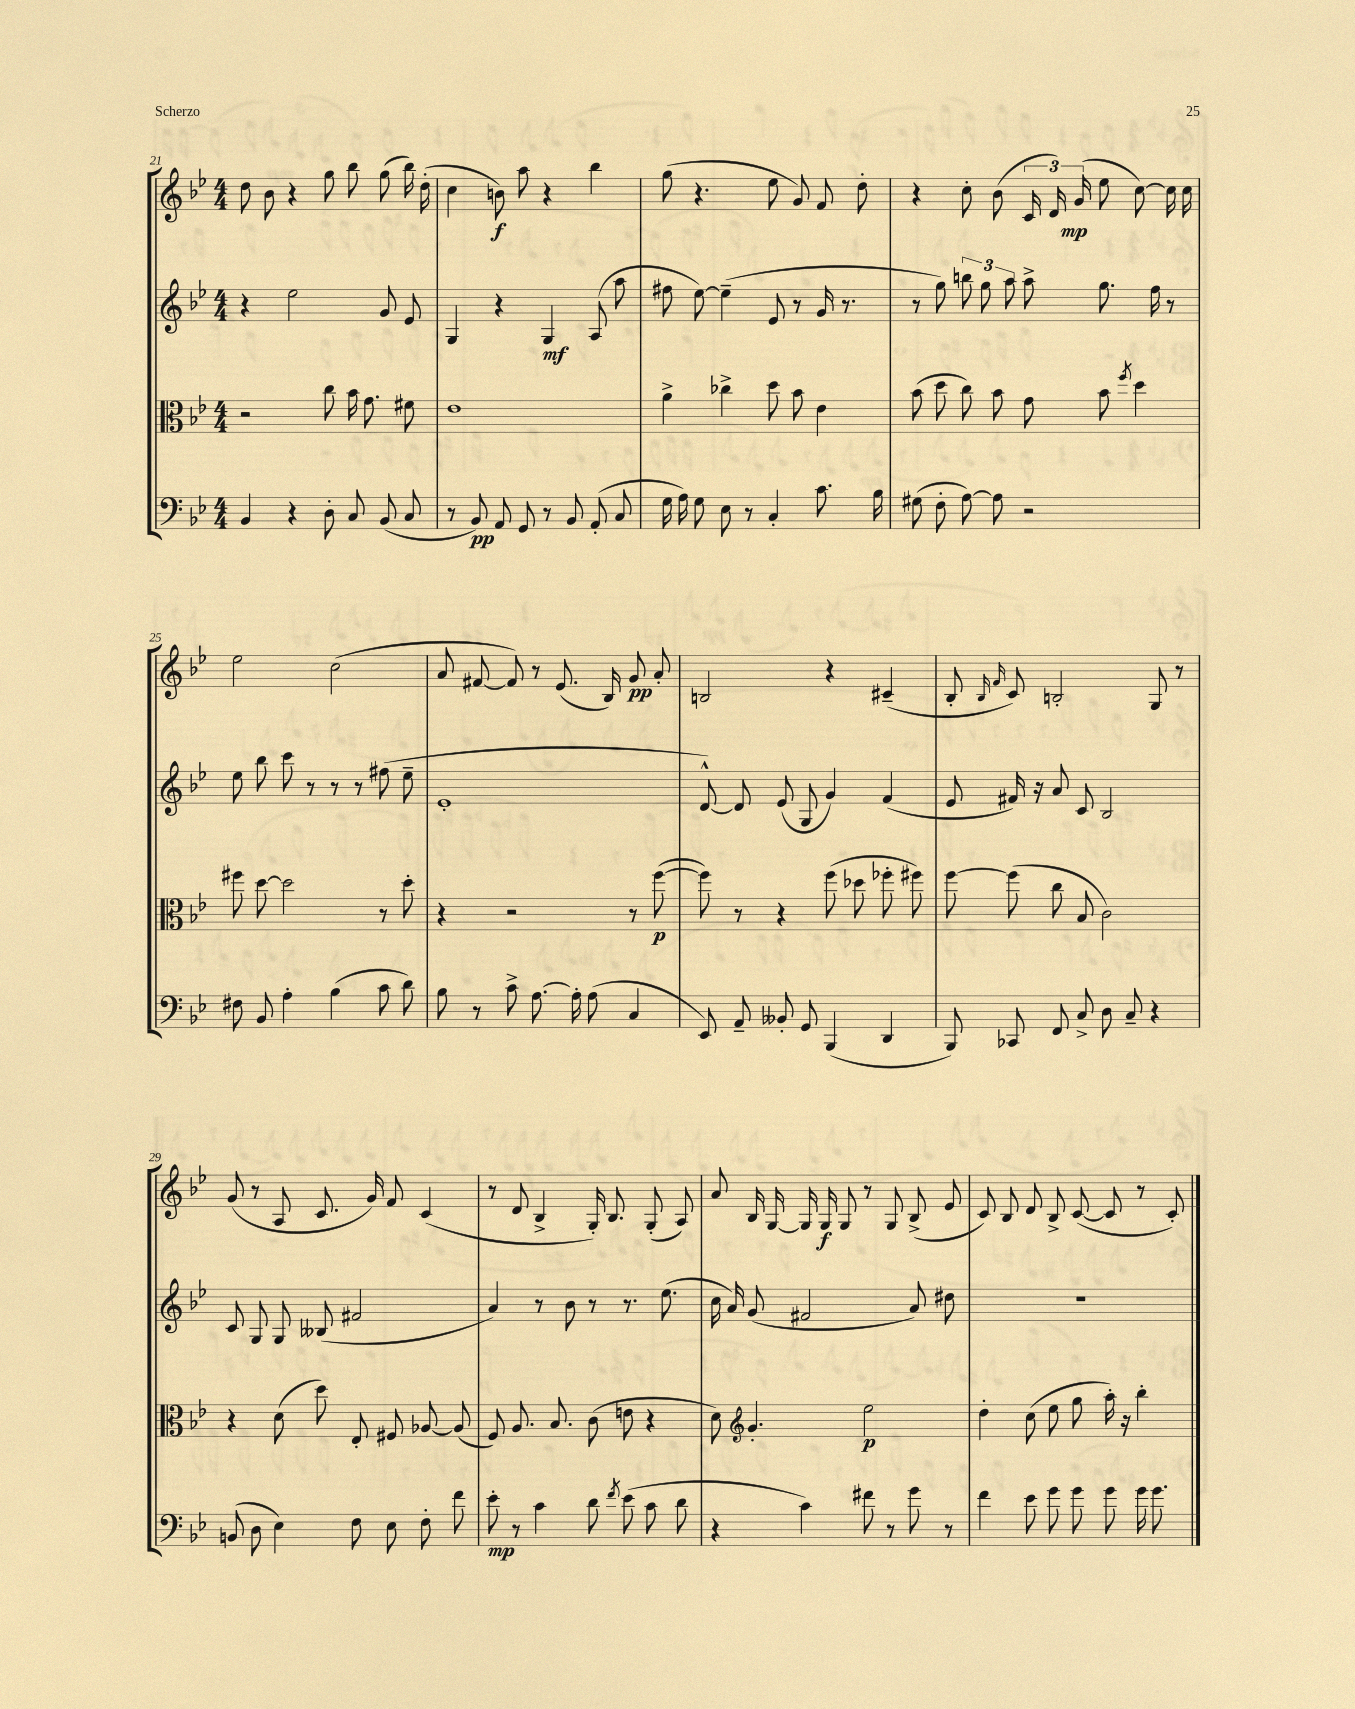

**kern	**kern	**kern	**kern
*staff4	*staff3	*staff2	*staff1
*clefF4	*clefC3	*clefG2	*clefG2
*k[b-e-]	*k[b-e-]	*k[b-e-]	*k[b-e-]
*M4/4	*M4/4	*M4/4	*M4/4
4BB-	2r	4r	8dd
.	.	.	8b-
4r	.	2ee-	4r
8D'	8cc	.	8gg
8C	16b-	.	8bb-
.	8.g	.	.
(8BB-	.	8g	(8gg
8C	8f#	8e-	16bb-)
.	.	.	(16dd'
=	=	=	=
8r	1e-	4G	4cc
8BB-)	.	.	.
8AA	.	4r	8b)
8GG	.	.	8aa
8r	.	4G	4r
8BB-	.	.	.
(8AA'	.	(8A	4bb-
8C	.	8aa	.
=	=	=	=
16G	4a^	8ff#	(8gg
16A)	.	.	.
8G	.	[8ee-)	4.r
8E-	4cc-^	(4ee-~]	.
8r	.	.	.
4C'	8dd	8e-	8ee-
.	8b-	8r	8g)
8.c	4e-	16g	8f
.	.	8.r	.
.	.	.	8dd'
16B-	.	.	.
=	=	=	=
(8G#	(8b-	8r	4r
8F'	8dd	8gg)	.
[8A)	8cc)	12bb	8cc'
.	.	12gg	.
8A]	8b-	.	(8b-
.	.	12aa	.
2r	8g	8aa^	24c
.	.	.	24d)
.	.	.	(24g
.	8b-	8.gg	8ee-
.	8qff	.	.
.	4dd	.	[8cc)
.	.	16ff	.
.	.	8r	16cc]
.	.	.	16cc
=	=	=	=
8F#	8ff#	8ee-	2ee-
8BB-	[8dd	8bb-	.
4A'	2dd]	8ccc	.
.	.	8r	.
(4B-	.	8r	(2cc
.	.	8r	.
8c	8r	(8ff#	.
8d)	8dd'	8ee-~	.
=	=	=	=
8B-	4r	1e-'	8a
8r	.	.	[8f#
8c^	2r	.	8f#])
[8.A	.	.	8r
.	.	.	(8.e-
16A']	.	.	.
(8A	.	.	.
.	.	.	16B-)
4C	8r	.	8g
.	([8ff	.	8a'
=	=	=	=
8EE-)	8ff])	[8d^^)	2B
8AA~	8r	8d]	.
8BB--'	4r	(8e-	.
8GG	.	8G	.
(4BBB-	(8ff	4g)	4r
.	8dd-	.	.
4DD	8ff-'	(4f	(4c#~
.	8ff#)	.	.
=	=	=	=
8BBB-)	[8ff	8e-	8B-'
.	.	.	16qqB-
.	.	.	16qqf
8CC-	(8ff]	16f#)	8c)
.	.	16r	.
8FF	8cc	8a	2B'
8C^	8B-	8c	.
8D	2c)	2B-	.
8C~	.	.	.
4r	.	.	8G
.	.	.	8r
=	=	=	=
(8BB	4r	8c	(8g
8D	.	8G	8r
4E-)	(8d	8G	8A
.	8dd)	(8B--	8.c
8F	8E-'	2f#	.
.	.	.	16g)
8E-	8F#	.	8f
8F'	[8A-	.	(4c
8f	(8A-]	.	.
=	=	=	=
8e-'	8F)	4a)	8r
8r	8.A	.	8d
4c	.	8r	4B-^
.	8.B-	.	.
.	.	8b-	.
8d	(8c	8r	16G')
.	.	.	8.B-
8qf	.	.	.
(8e-	8e	8.r	.
8c	4r	.	(8G'
.	.	(8.ee-	.
8d	.	.	8A)
=	=	=	=
4r	8d)	16cc	8a
.	.	16a)	.
*	*clefG2	*	*
.	4.g'	(8g	16B-
.	.	.	[16G
4c)	.	2f#	16G]
.	.	.	16G
.	.	.	8G
8f#	2ee-	.	8r
8r	.	.	8G
8g	.	8a)	(8B-^
8r	.	8dd#	8e-
=	=	=	=
4f	4dd'	1r	8c)
.	.	.	8B-
8e-	(8cc	.	8d
8g	8ee-	.	8B-^
8g	8gg	.	([8c
8g	16aa')	.	8c]
.	16r	.	.
16g	4bb-'	.	8r
8.g	.	.	.
.	.	.	8c')
==	==	==	==
*-	*-	*-	*-
